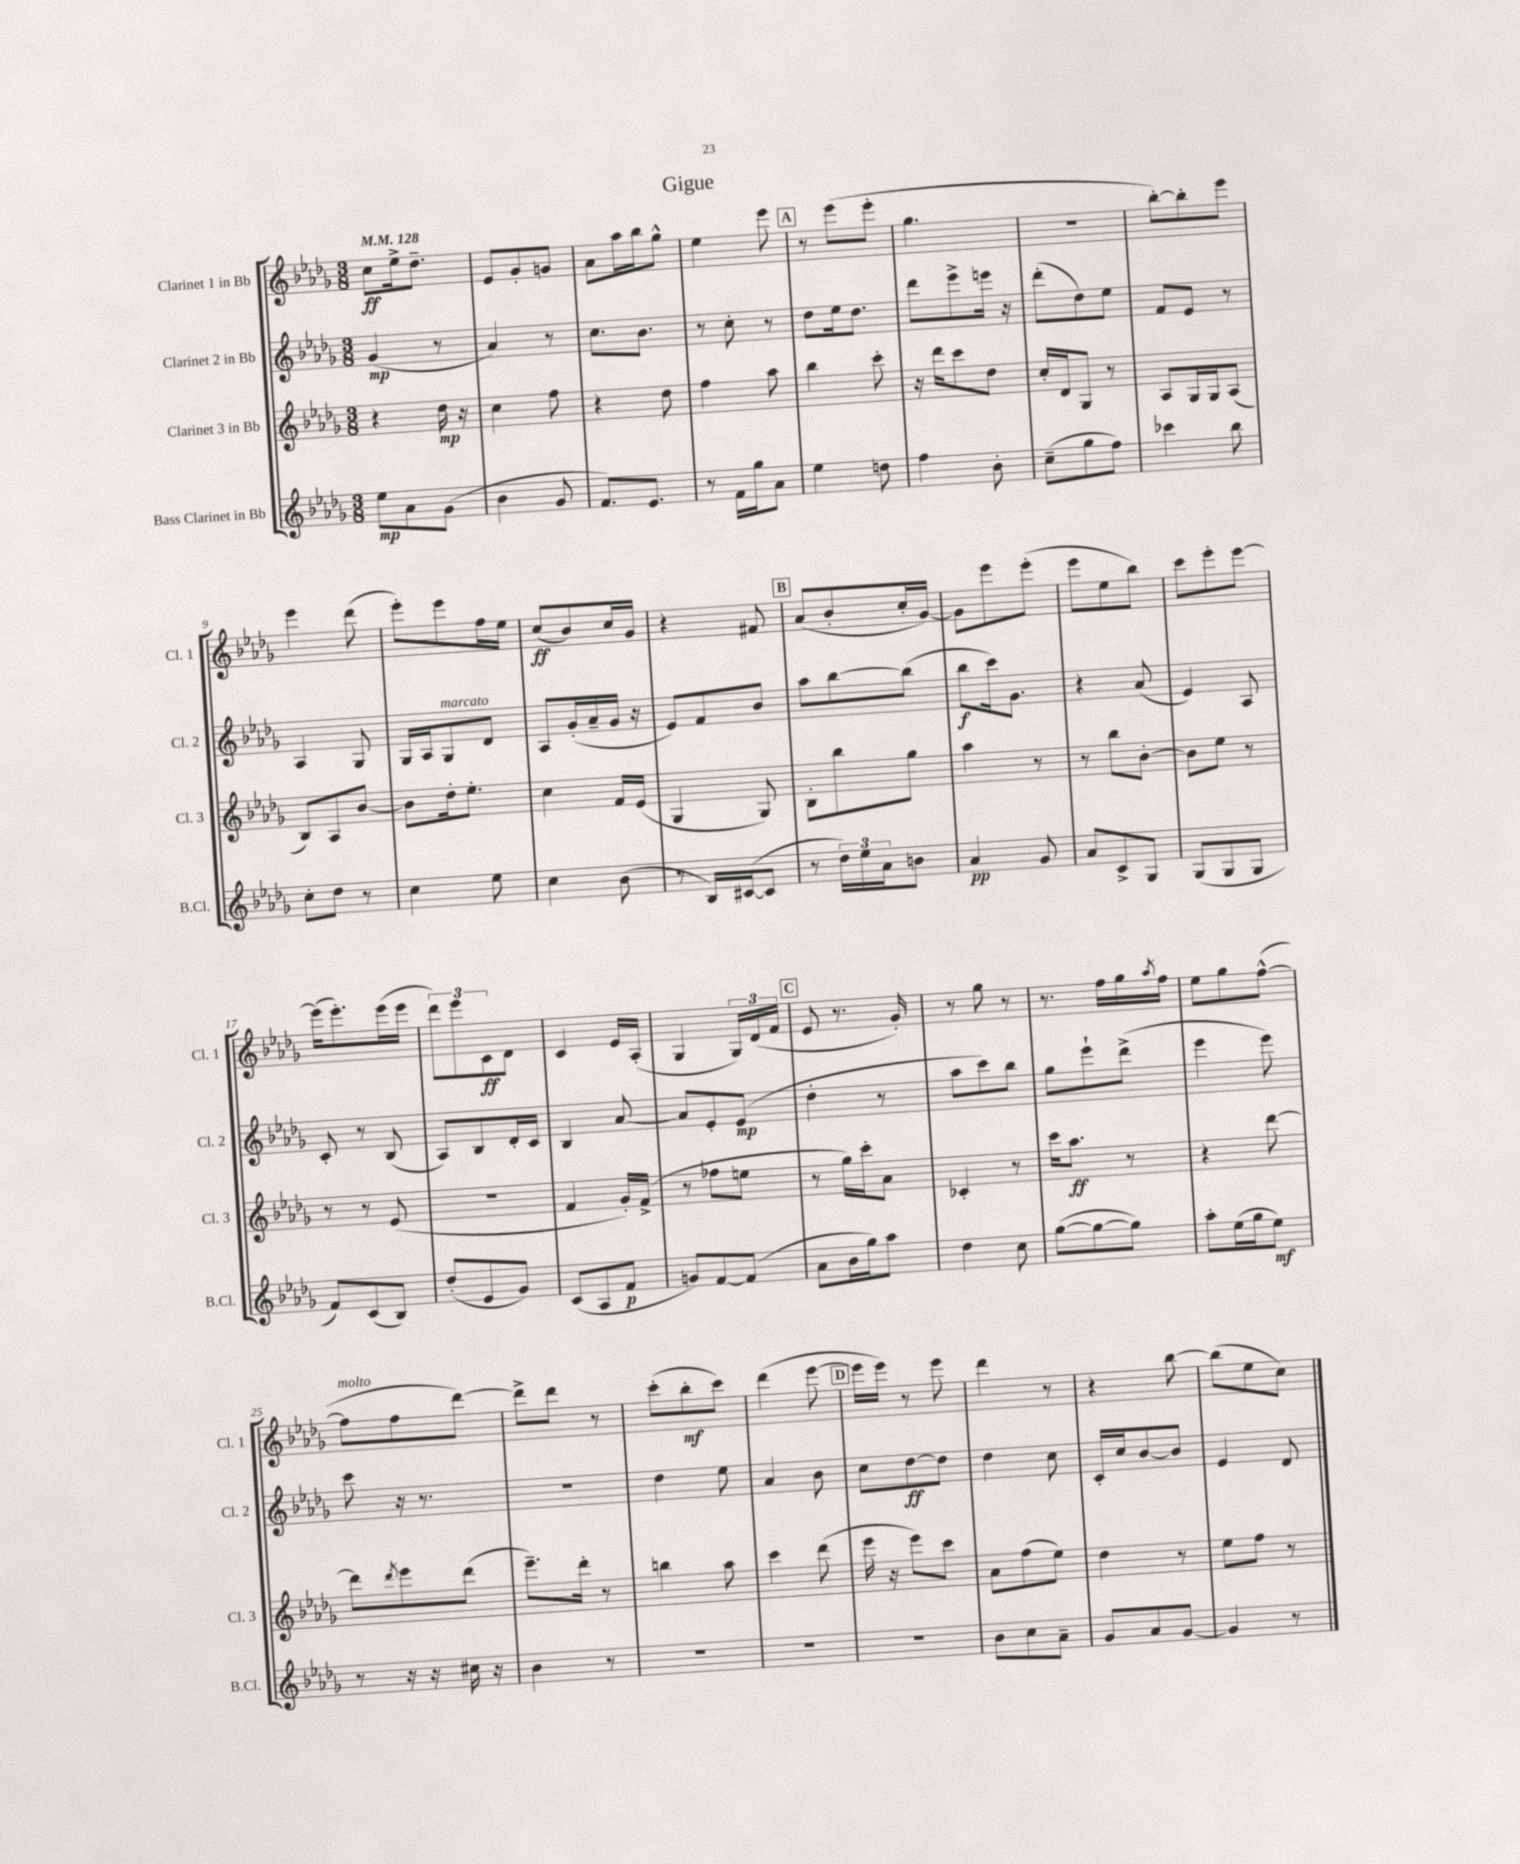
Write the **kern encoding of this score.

**kern	**dynam	**kern	**dynam	**kern	**dynam	**kern	**dynam
*part4	*part4	*part3	*part3	*part2	*part2	*part1	*part1
*staff4	*staff4	*staff3	*staff3	*staff2	*staff2	*staff1	*staff1
*I"Bass Clarinet in Bb	*	*I"Clarinet 3 in Bb	*	*I"Clarinet 2 in Bb	*	*I"Clarinet 1 in Bb	*
*I'B.Cl.	*	*I'Cl. 3	*	*I'Cl. 2	*	*I'Cl. 1	*
*clefG2	*	*clefG2	*	*clefG2	*	*clefG2	*
*k[b-e-a-d-g-]	*	*k[b-e-a-d-g-]	*	*k[b-e-a-d-g-]	*	*k[b-e-a-d-g-]	*
*M3/8	*	*M3/8	*	*M3/8	*	*M3/8	*
*MM128	*	*MM128	*	*MM128	*	*MM128	*
=1	=1	=1	=1	=1	=1	=1	=1
8ee-\L	mp	4r	.	(4g-/	mp	8cc\L	ff
8a-\	.	.	.	.	.	16ee-^\k	.
.	.	.	.	.	.	8.dd-~\J	.
(8g-\J	.	16dd-\	mp	8r	.	.	.
.	.	16r	.	.	.	.	.
=2	=2	=2	=2	=2	=2	=2	=2
4b-\	.	4cc\	.	4a-/)	.	8e-/L	.
.	.	.	.	.	.	8g-'/	.
8g-/	.	8ff\	.	8r	.	8gn/J	.
=3	=3	=3	=3	=3	=3	=3	=3
8.f/L)	.	4r	.	8.cc\L	.	8a-\L	.
.	.	.	.	.	.	16aa-\L	.
8.e-/J	.	.	.	8.b-\J	.	16bb-\J	.
.	.	8dd-\	.	.	.	8gg-^^\J	.
=4	=4	=4	=4	=4	=4	=4	=4
8r	.	4ff\	.	8r	.	4ee-\	.
16f\LL	.	.	.	8cc'\	.	.	.
16gg-\J	.	.	.	.	.	.	.
8a-\J	.	8aa-\	.	8r	.	8eee-\	.
!!LO:REH:place=s1:t=A
=5	=5	=5	=5	=5	=5	=5	=5
4ee-\	.	4bb-\	.	8dd-\L	.	8r	.
.	.	.	.	16ee-\k	.	(8eee-\L	.
.	.	.	.	8.dd-\J	.	.	.
8ddn\	.	8ccc'\	.	.	.	8eee-'\J	.
=6	=6	=6	=6	=6	=6	=6	=6
4ff\	.	16r	.	8ddd-\L	.	4.gg-\	.
.	.	16ddd-\KL	.	.	.	.	.
.	.	8ccc\	.	8eee-^\	.	.	.
8b-'\	.	8dd-\J	.	16eeen\Jk	.	.	.
.	.	.	.	16r	.	.	.
=7	=7	=7	=7	=7	=7	=7	=7
(8cc~\L	.	16cc'/LL	.	(8ddd-'\L	.	4.r	.
.	.	16d-/J	.	.	.	.	.
8gg-\	.	8G-/J	.	8dd-\)	.	.	.
8ff\J)	.	8r	.	8ee-\J	.	.	.
=8	=8	=8	=8	=8	=8	=8	=8
4ccc-X\	.	8A-/L	.	8f/L	.	[8bb-'\L)	.
.	.	16G-/L	.	8e-/J	.	8bb-'\]	.
.	.	16G-/J	.	.	.	.	.
8bb-\	.	(8A-/J	.	8r	.	8eee-\J	.
!!LO:LB:g=z
=9	=9	=9	=9	=9	=9	=9	=9
8cc'\L	.	8B-/L)	.	4A-/	.	4eee-\	.
8dd-\J	.	8A-/	.	.	.	.	.
8r	.	[8b-/J	.	8G-/	.	(8ddd-\	.
=10	=10	=10	=10	=10	=10	=10	=10
4cc\	.	8b-\L]	.	16G-/LL	.	8eee-'\L)	.
.	.	.	.	16A-/J	.	.	.
!	!	!	!	!LO:TX:a:i:t=marcato	!	!	!
.	.	16dd-'\k	.	8G-/	.	8eee-\	.
.	.	8.ee-'\J	.	.	.	.	.
8ee-\	.	.	.	8d-/J	.	16ff\L	.
.	.	.	.	.	.	16ee-\JJ	.
=11	=11	=11	=11	=11	=11	=11	=11
4cc\	.	4cc\	.	8A-/L	.	(8cc/L	ff
.	.	.	.	(16g-'/L	.	8b-/)	.
.	.	.	.	16a-~/	.	.	.
(8b-\	.	16f/LL	.	16g-/JJ	.	16cc/L	.
.	.	(16e-/JJ	.	16r	.	16g-/JJ	.
=12	=12	=12	=12	=12	=12	=12	=12
8r	.	4G-/	.	8e-/L)	.	4r	.
16B-/LL)	.	.	.	8f/	.	.	.
([16c#X/J	.	.	.	.	.	.	.
8c#/J]	.	8G-/)	.	8b-/J	.	8f#X/	.
!!LO:REH:place=s1:t=B
=13	=13	=13	=13	=13	=13	=13	=13
8r	.	8B-'\L	.	8aa-\L	.	(8a-/L	.
24dd-\LL)	.	8bb-\	.	[8bb-\	.	8b-'/	.
24ee-\	.	.	.	.	.	.	.
24a-\J	.	.	.	.	.	.	.
8bn\J	.	8gg-\J	.	(8bb-\J]	.	16cc'/L	.
.	.	.	.	.	.	[16g-/JJ)	.
=14	=14	=14	=14	=14	=14	=14	=14
4a-/	pp	4aa-\	.	8bb-\L	f	8g-\L]	.
.	.	.	.	16ccc\k)	.	8eee-\	.
.	.	.	.	8.g-\J	.	.	.
8g-/	.	8r	.	.	.	(8eee-'\J	.
=15	=15	=15	=15	=15	=15	=15	=15
8a-/L	.	8r	.	4r	.	8eee-\L	.
8c^/	.	8bb-\L	.	.	.	8ee-\	.
8G-/J	.	[8b-'\J	.	(8a-/	.	8bb-\J)	.
=16	=16	=16	=16	=16	=16	=16	=16
(8G-/L	.	8b-\L]	.	4e-/)	.	8ccc\L	.
8G-/	.	8ee-\J	.	.	.	8eee-'\	.
8G-/J	.	8r	.	8A-/	.	[8eee-\J	.
!!LO:LB:g=z
=17	=17	=17	=17	=17	=17	=17	=17
8f/L)	.	8r	.	8c'/	.	(16eee-\KL]	.
.	.	.	.	.	.	8.eee-'\)	.
(8c/	.	8r	.	8r	.	.	.
8B-/J)	.	(8e-/	.	(8B-/	.	(16eee-\L	.
.	.	.	.	.	.	16eee-\JJ	.
=18	=18	=18	=18	=18	=18	=18	=18
(8dd-'/L	.	4.r	.	8A-/L)	.	12ddd-\L)	.
.	.	.	.	.	.	12eee-\	.
8e-/	.	.	.	8B-/	.	.	.
.	.	.	.	.	.	12c\	ff
8g-/J)	.	.	.	16d-'/L	.	8d-\J	.
.	.	.	.	16c/JJ	.	.	.
=19	=19	=19	=19	=19	=19	=19	=19
(8c/L	.	4f/	.	4B-/	.	4c/	.
8A-/	.	.	.	.	.	.	.
8f/J	p	16g-'/LL)	.	[8a-/	.	16e-/LL	.
.	.	(16f^/JJ	.	.	.	(16A-'/JJ	.
=20	=20	=20	=20	=20	=20	=20	=20
8gn/L)	.	8r	.	8a-/L]	.	4G-/	.
[8f/	.	8ff-X\L	.	8e-'/	.	.	.
(8f/J]	.	8een\J	.	(8e-/J	mp	24G-/LL)	.
.	.	.	.	.	.	(24d-/	.
.	.	.	.	.	.	24f/JJ	.
!!LO:REH:place=s1:t=C
=21	=21	=21	=21	=21	=21	=21	=21
8a-\L	.	8r	.	4dd-'\	.	8e-/	.
16b-\L	.	16gg-\LL)	.	.	.	8.r	.
16gg-\J)	.	16ccc'\J	.	.	.	.	.
8aa-\J	.	8a-\J	.	8r	.	.	.
.	.	.	.	.	.	16g-'/)	.
=22	=22	=22	=22	=22	=22	=22	=22
4dd-\	.	4c-X'/	.	8aa-\L	.	8r	.
.	.	.	.	8ccc\)	.	8gg-\	.
8cc\	.	8r	.	8bb-\J	.	8r	.
=23	=23	=23	=23	=23	=23	=23	=23
([8gg-\L	.	16ccc\KL	.	8gg-\L	.	8.r	.
.	.	8.aa-\J	ff	.	.	.	.
8gg-\_	.	.	.	8eee-`\	.	.	.
.	.	.	.	.	.	16ff\LL	.
8gg-\J])	.	8r	.	(8ddd-^\J	.	16gg-\	.
.	.	.	.	.	.	8qaa-/	.
.	.	.	.	.	.	16ff\JJ	.
=24	=24	=24	=24	=24	=24	=24	=24
8aa-'\L	.	4r	.	4eee-\	.	8ee-\L	.
(16ee-\L	.	.	.	.	.	8gg-\	.
16gg-\J	.	.	.	.	.	.	.
8ee-\J)	mf	[8ddd-\	.	8eee-\)	.	([8ff^^\J	.
!!LO:LB:g=z
=25	=25	=25	=25	=25	=25	=25	=25
!	!	!	!	!	!	!LO:TX:a:i:t=molto	!
8r	.	8ddd-\L]	.	8ccc\	.	8ff\L]	.
.	.	8qddd-/	.	.	.	.	.
16r	.	8eee-\	.	16r	.	8ff\	.
16r	.	.	.	8.r	.	.	.
16cc#X\	.	(8ddd-\J	.	.	.	[8ddd-\J)	.
16r	.	.	.	.	.	.	.
=26	=26	=26	=26	=26	=26	=26	=26
4b-\	.	8.eee-~\L)	.	4.r	.	8ddd-^\L]	.
.	.	.	.	.	.	8ddd-\J	.
.	.	16ddd-'\Jk	.	.	.	.	.
8r	.	8r	.	.	.	8r	.
=27	=27	=27	=27	=27	=27	=27	=27
4.r	.	4bbn\	.	4dd-\	.	(8ccc'\L	.
.	.	.	.	.	.	8bb-'\	mf
.	.	8aa-\	.	8ee-\	.	8ccc\J)	.
=28	=28	=28	=28	=28	=28	=28	=28
4.r	.	4ccc\	.	4a-/	.	(4ddd-\	.
.	.	(8ddd-\	.	8b-\	.	[8eee-\	.
!!LO:REH:place=s1:t=D
=29	=29	=29	=29	=29	=29	=29	=29
4.r	.	16eee-\	.	8cc\L	.	16eee-\LL]	.
.	.	16r	.	.	.	16eee-\JJ)	.
.	.	8eee-\L)	.	[8dd-\	ff	8r	.
.	.	8ccc\J	.	8dd-\J]	.	8eee-\	.
=30	=30	=30	=30	=30	=30	=30	=30
8b-\L	.	8a-\L	.	4dd-\	.	4ddd-\	.
8cc\	.	(8ff\	.	.	.	.	.
8a-~\J	.	8ee-\J)	.	8cc\	.	8r	.
=31	=31	=31	=31	=31	=31	=31	=31
8g-/L	.	4dd-\	.	16c'/LL	.	4r	.
.	.	.	.	16cc/J	.	.	.
8a-/	.	.	.	[8b-/	.	.	.
[8g-/J	.	8r	.	8b-/J]	.	[8bb-\	.
=32	=32	=32	=32	=32	=32	=32	=32
4g-/]	.	8ee-\L	.	4e-/	.	(8bb-\L]	.
.	.	8ff\J	.	.	.	8ee-\	.
8r	.	8r	.	8d-/	.	8cc\J)	.
==	==	==	==	==	==	==	==
*-	*-	*-	*-	*-	*-	*-	*-
